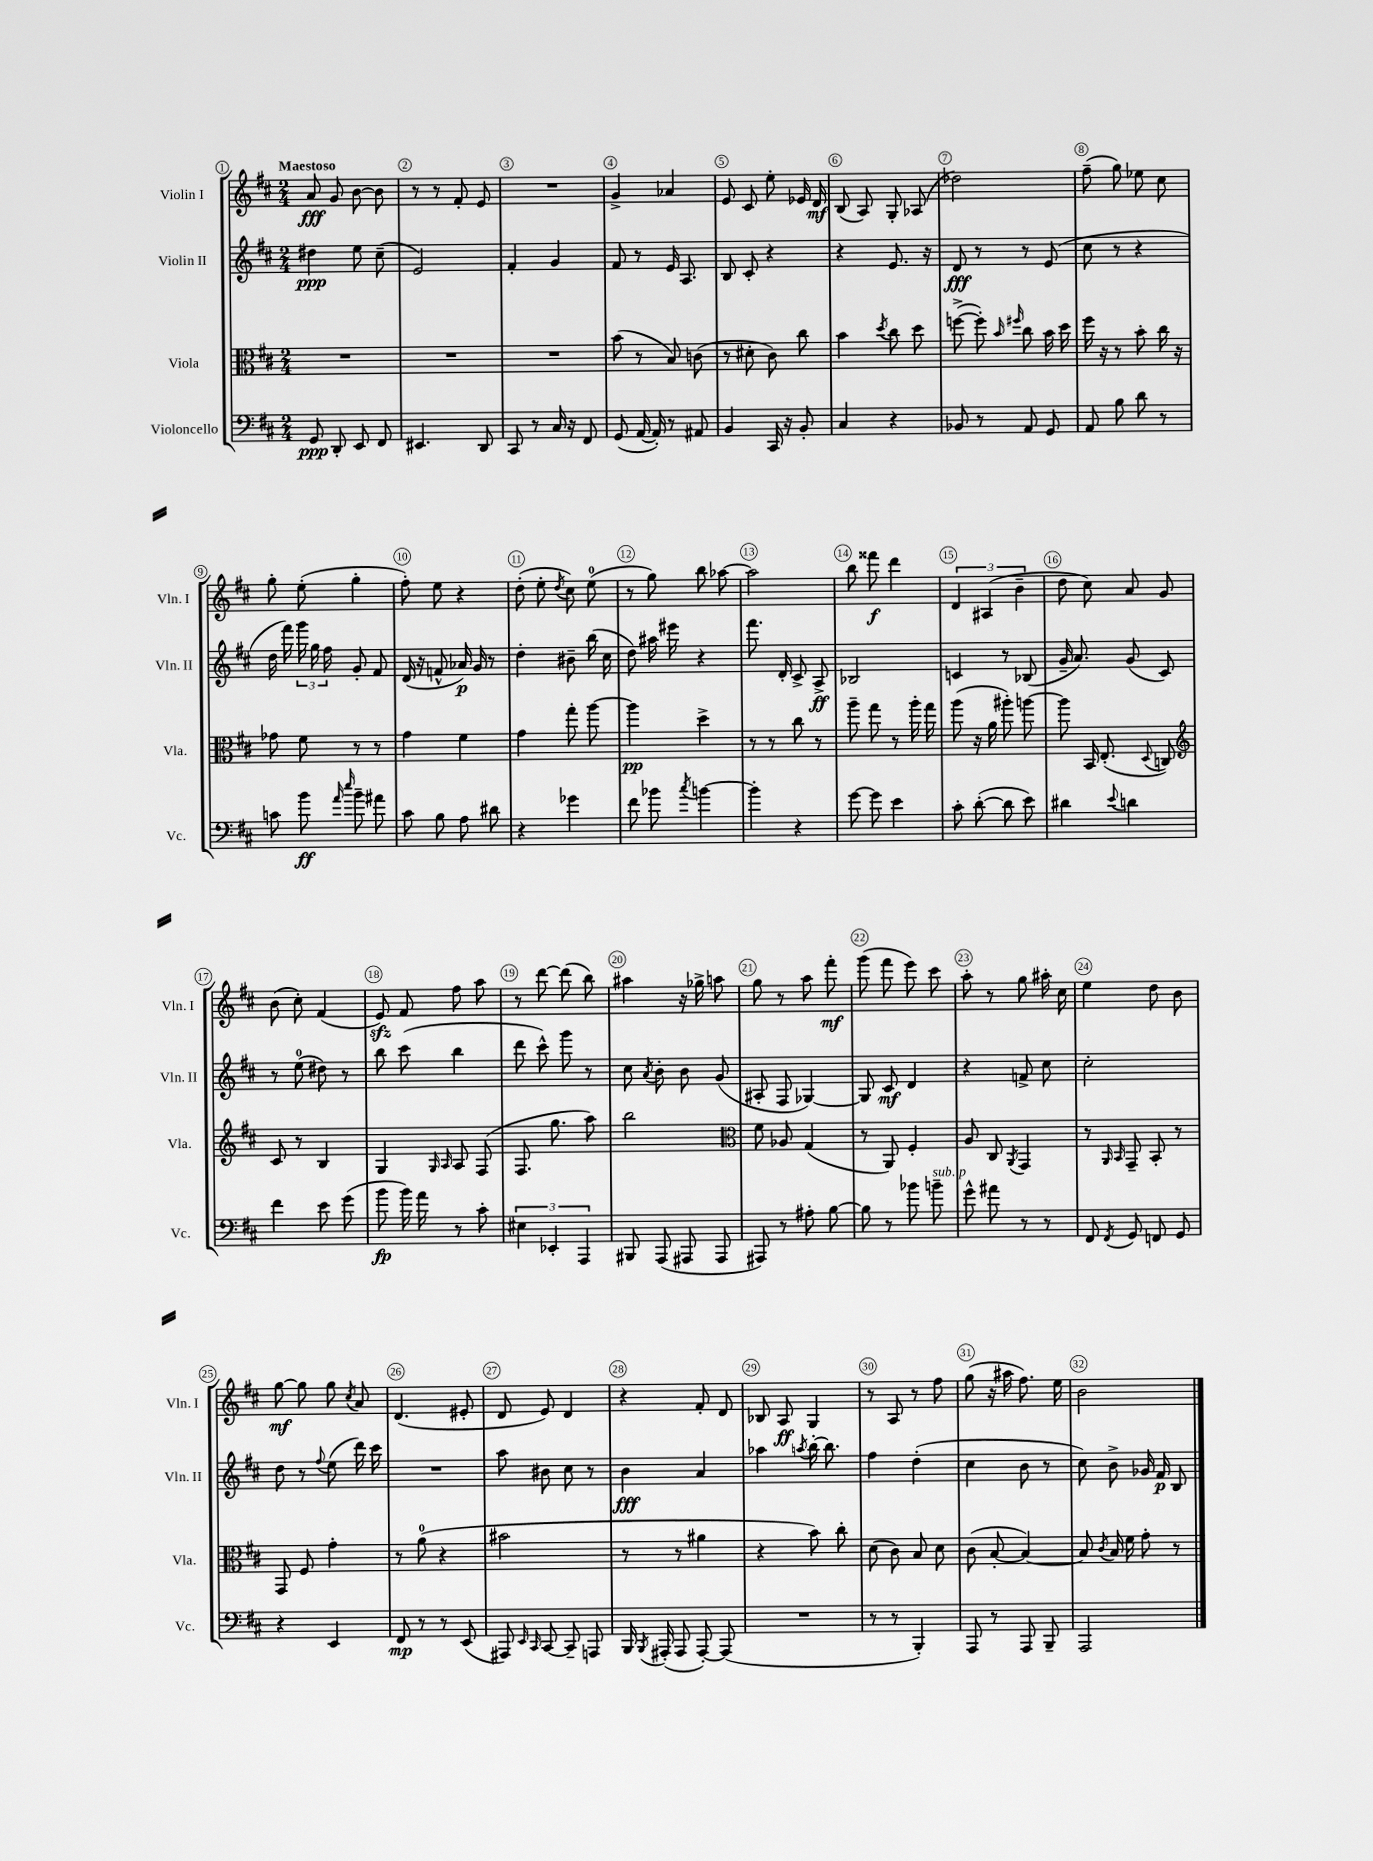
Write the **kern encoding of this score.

**kern	**kern	**kern	**kern
*staff4	*staff3	*staff2	*staff1
*clefF4	*clefC3	*clefG2	*clefG2
*k[f#c#]	*k[f#c#]	*k[f#c#]	*k[f#c#]
*M2/4	*M2/4	*M2/4	*M2/4
8GG	2r	4dd#	8a
8DD'	.	.	8g
8EE	.	8ee	[8b
8FF#	.	(8cc#~	8b]
=	=	=	=
4.EE#	2r	2e)	8r
.	.	.	8r
.	.	.	8f#'
8DD	.	.	8e
=	=	=	=
8CC#	2r	4f#'	2r
8r	.	.	.
16C#	.	4g	.
16r	.	.	.
8FF#	.	.	.
=	=	=	=
(8GG	(8b	8f#	4g^
[16AA	8r	8r	.
16AA'])	.	.	.
8r	8B)	16e	4a-
.	.	8.A	.
8AA#	(8c	.	.
=	=	=	=
4BB	8r	8B	8e
.	8d#'	8c#'	8c#
16CC#	8c#)	4r	8ee'
16r	.	.	.
8BB'	8cc#	.	16e-
.	.	.	16d
=	=	=	=
4C#	4b	4r	(8B
.	.	.	8A)
.	8qdd	.	.
4r	8cc#	8.e	8G'
.	8dd	.	(8A-
.	.	16r	.
=	=	=	=
8BB-	([8ff^	8d	2dd-)
8r	8ff'])	8r	.
.	16qqb	.	.
.	16qqff#	.	.
8AA	8cc#	8r	.
8GG	16b	(8e	.
.	16dd	.	.
=	=	=	=
8AA	16ff#	8cc#	(8ff#~
.	16r	.	.
8B	8r	8r	8gg)
8d	8b'	4r	8ee-
8r	16cc#	.	8cc#
.	16r	.	.
=	=	=	=
8c	8g-	16dd	8gg'
.	.	16fff#)	.
8b	8f#	24ggg	(8ee'
.	.	24gg	.
.	.	24ff#	.
16qqa	.	.	.
16qqee	.	.	.
8b~	8r	8g'	4gg'
8a#	8r	8f#	.
=	=	=	=
8c#	4g	(16d	8ff#')
.	.	16r	.
8B	.	8f^^	8ee
8A	4f#	16a-)	4r
.	.	16g	.
8d#	.	8r	.
=	=	=	=
4r	4g	4dd'	(8dd'
.	.	.	8ee'
.	.	.	8qdd
4g-	8gg'	8b#~	8cc#)
.	[8aa	(16bb	(8ee
.	.	16cc#	.
=	=	=	=
8f#	4aa]	8dd)	8r
8b-	.	16aa#	8gg)
.	.	16eee#	.
8qcc#	.	.	.
[4b	4dd^	4r	8bb
.	.	.	[8aa-
=	=	=	=
4b']	8r	8.fff#	2aa-]
.	8r	.	.
.	.	16d'	.
4r	8cc#	8c#^	.
.	8r	8A^	.
=	=	=	=
[8g	8aa~	2B-	8bb
8g]	8gg	.	8fff##
4e	8r	.	4ddd
.	16aa'	.	.
.	16gg	.	.
=	=	=	=
8c#'	(8aa	4c	6d
([8d'	16r	.	.
.	.	.	(6A#
.	16a	.	.
8d]	8aa#')	8r	.
.	.	.	6b~
8e)	[8aa	(8B-	.
=	=	=	=
4d#	8aa]	16g~	8dd
.	.	8.a)	.
.	16BB	.	8cc#)
.	(8.E'	.	.
8qqe	.	.	.
4d	.	(8g	8a
.	8qqD	.	.
.	8C)	8c#)	8g
=	=	=	=
*	*clefG2	*	*
4f#	8c#	8r	(8b
.	8r	(8ee	8cc#')
8e	4B	8dd#)	(4f#
(8g	.	8r	.
=	=	=	=
8b	4G	8bb	8e)
16b)	.	(8ccc#	8f#
16a	.	.	.
.	16qqG	.	.
.	16qqA	.	.
8r	8A	4bb	8ff#
8c#'	(8F#	.	8aa
=	=	=	=
6E#	8.F#	8ddd	8r
.	.	8ccc#^^)	[8ddd
6EE-'	.	.	.
.	8.gg	.	.
.	.	8ggg	(8ddd]
6AAA	.	.	.
.	8aa)	8r	8bb)
=	=	=	=
8BBB#	2bb	8cc#	4aa#
.	.	8qa	.
(8AAA	.	8b'	.
8AAA#	.	8b	16r
.	.	.	16gg-^
8AAA#	.	(8g	8aa
=	=	=	=
*	*clefC3	*	*
8AAA#)	8f#	8A#'	8gg
8r	8A-	8F#	8r
8A#'	(4G	[4G-)	8aa
[8B	.	.	8fff#'
=	=	=	=
8B]	8r	8G-]	(8ggg
8r	8AA)	8c#	8fff#
8b-	4F#'	4d	8eee)
8b~	.	.	8ccc#
=	=	=	=
8g^^	8A	4r	8aa'
8a#	8C#	.	8r
.	8qAA	.	.
8r	4GG	8f^	8gg
8r	.	8cc#	16aa#'
.	.	.	16cc#
=	=	=	=
8FF#	8r	2cc#'	4ee
.	16qqAA	.	.
8qFF#	16qqBB	.	.
8GG	8GG~	.	.
8FF	8BB'	.	8dd
8GG	8r	.	8b
=	=	=	=
4r	8GG	8dd	[8gg
.	8F#	8r	8gg]
.	.	8qqff#	.
4EE	4g'	(8ee	8gg
.	.	.	8qcc#
.	.	16ddd)	8a
.	.	16ccc#	.
=	=	=	=
8FF#	8r	2r	(4.d
8r	(8a	.	.
8r	4r	.	.
(8EE	.	.	8e#'
=	=	=	=
8AAA#)	2b#	8aa	8d
16qqEE	.	.	.
16qqCC#	.	.	.
[8CC#	.	8b#	8e)
8CC#~]	.	8cc#	4d
8AAA	.	8r	.
=	=	=	=
16BBB	8r	4b	4r
8qBBB	.	.	.
(16AAA#'	.	.	.
8AAA#	8r	.	.
[8AAA#')	4a#	4a	8f#'
(8AAA#]	.	.	8d
=	=	=	=
2r	4r	4aa-	8B-
.	.	.	8A
.	.	8qaa	.
.	8b)	[16bb'	4G
.	.	8.bb]	.
.	8cc#'	.	.
=	=	=	=
8r	(8d	4ff#	8r
8r	8c#)	.	8A
4BBB')	8B	(4dd'	8r
.	8d	.	8ff#
=	=	=	=
8AAA	(8c#	4cc#	(8gg
8r	[8B'	.	16r
.	.	.	16aa#
8AAA	4B_)	8b	8.ff#)
8BBB~	.	8r	.
.	.	.	16ee
=	=	=	=
2AAA	8B]	8cc#)	2b
.	8qc#	.	.
.	16B	8b^	.
.	16f#	.	.
.	8g'	16g-	.
.	.	16f#	.
.	8r	8B	.
==	==	==	==
*-	*-	*-	*-
